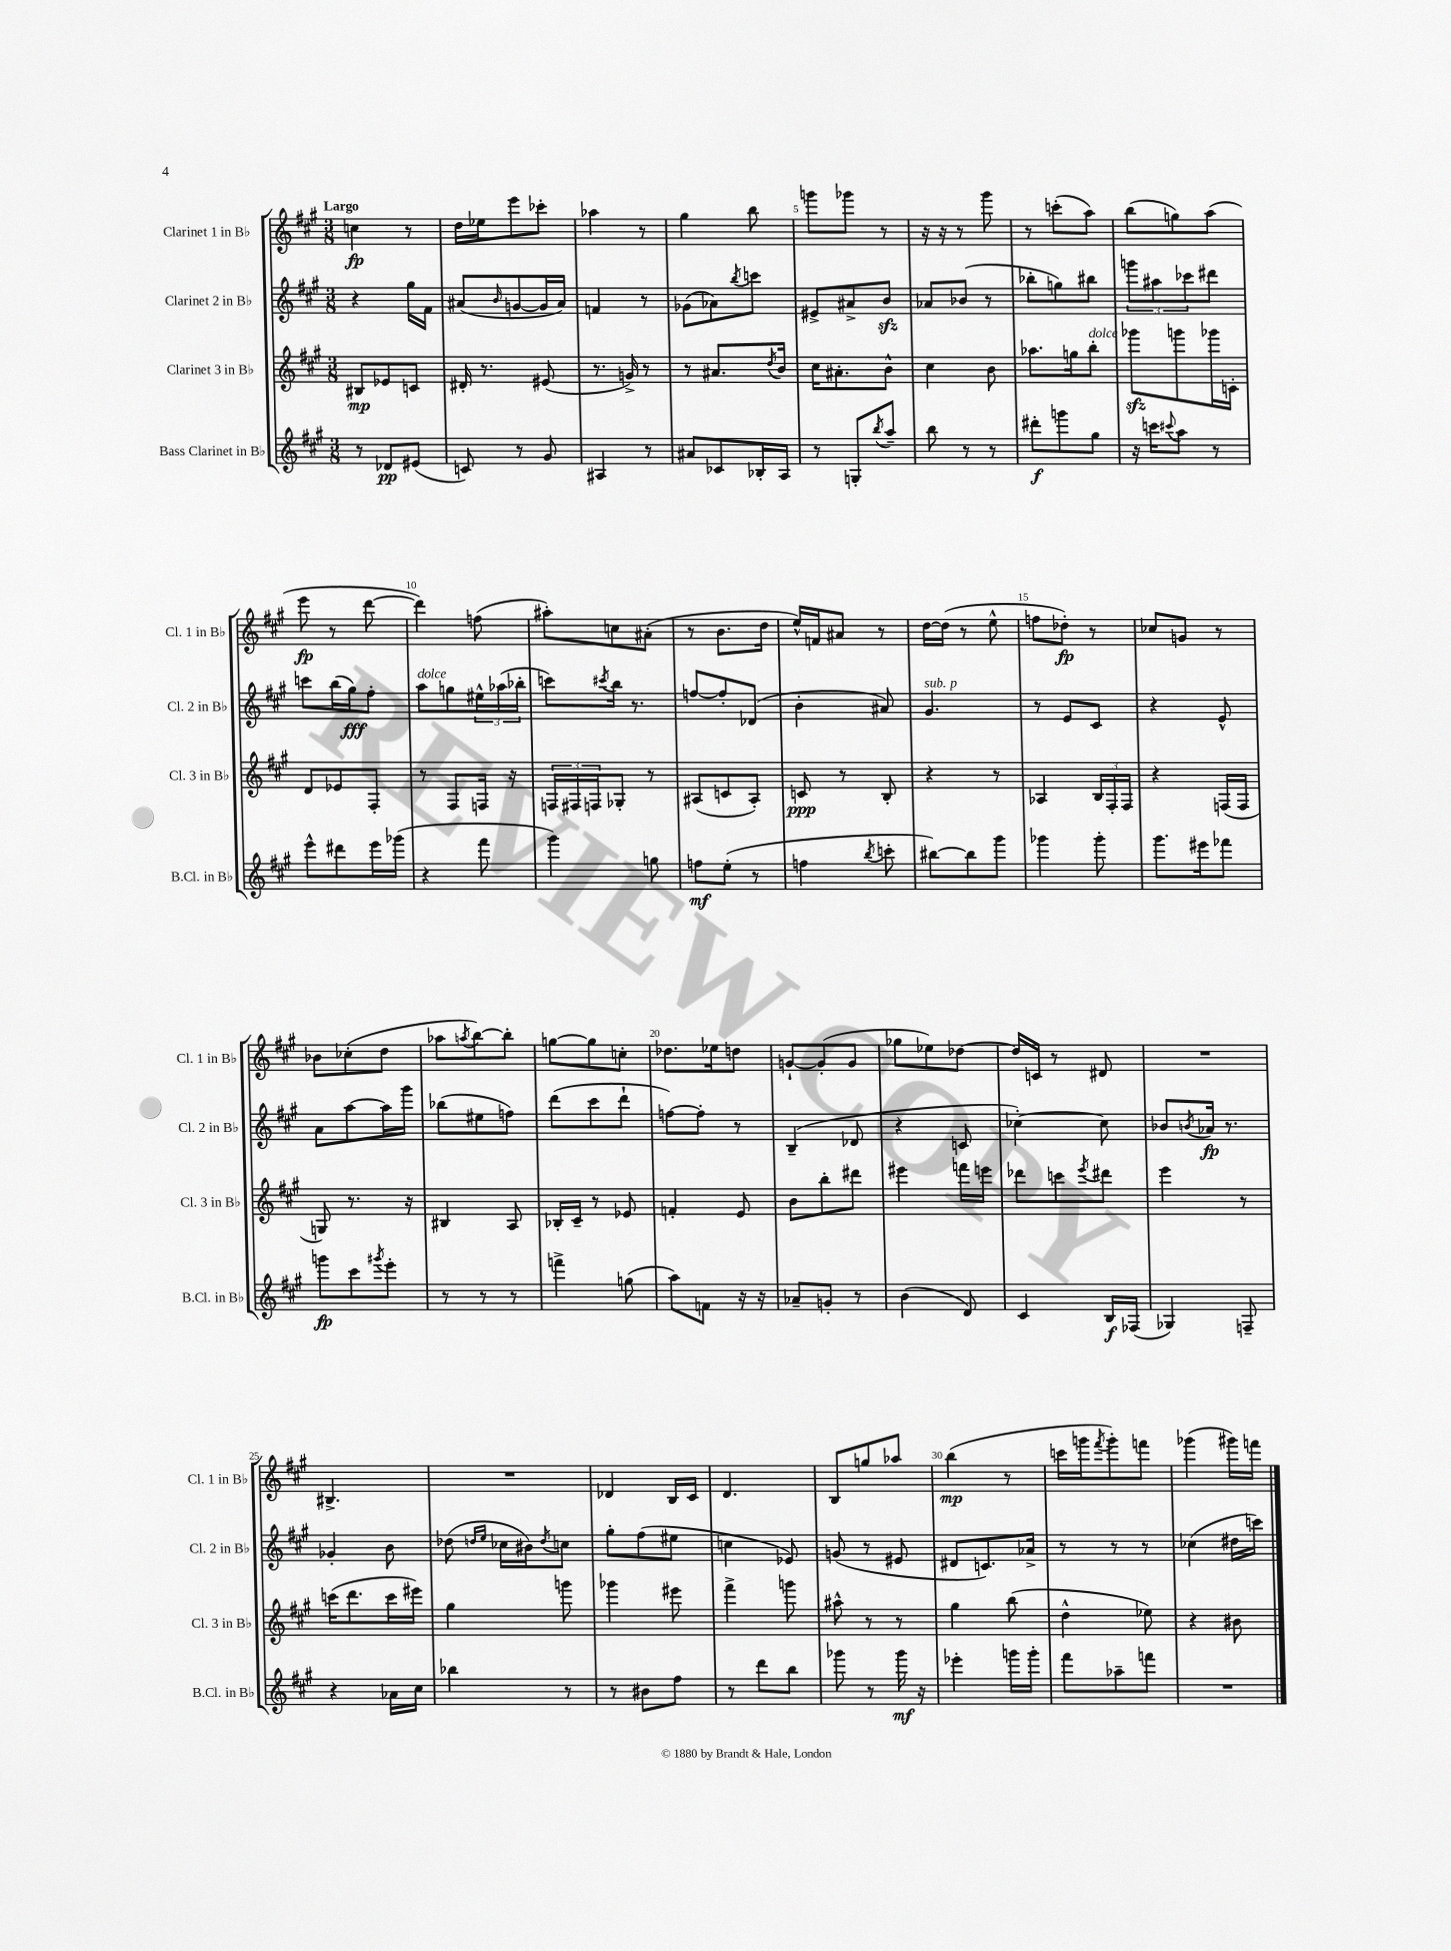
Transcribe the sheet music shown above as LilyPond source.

<<
\new StaffGroup <<
\new Staff = "s0" \with { instrumentName = "Clarinet 1 in Bb" shortInstrumentName = "Cl. 1 in Bb" } {
    \clef treble \key a \major \numericTimeSignature \time 3/8 \tempo "Largo"
    c''4\fp r8 |
    d''16 ees''16 e'''8 ces'''8-. |
    aes''4 r8 |
    gis''4 b''8 |
    g'''8 ges'''8 r8 |
    r16 r16 r8 gis'''8 |
    r8 c'''8-.( a''8) |
    b''8( g''8) a''8( |
    e'''8\fp r8 d'''8~ |
    d'''4) f''8( |
    ais''8-.) c''8 ais'8-.( |
    r8 b'8. d''16 |
    e''16-^) f'16 ais'8 r8 |
    d''16~ d''16( r8 e''8-^ |
    f''8 des''8-.\fp) r8 |
    ces''8 g'8 r8 |
    bes'8 ces''8-.( d''8 |
    aes''8 \acciaccatura { a''8 } b''8~) b''8-. |
    g''8~ g''8 c''8-. |
    des''8. ees''16 d''8 |
    g'8~-! g'8-.( g'8 |
    ges''8 ees''8) des''8~ |
    des''16 c'16 r8 dis'8 |
    R4. |
    bis4.-> |
    R4. |
    des'4 b16 cis'16 |
    d'4. |
    b8 g''8 aes''8 |
    b''4\mp( r8 |
    c'''16 g'''16 \acciaccatura { fis'''8 } g'''8-.) f'''8 |
    ges'''4( gis'''16) f'''16 \bar "|." |
}
\new Staff = "s1" \with { instrumentName = "Clarinet 2 in Bb" shortInstrumentName = "Cl. 2 in Bb" } {
    \clef treble \key a \major \numericTimeSignature \time 3/8
    r4 gis''16 fis'16 |
    ais'8( \grace { b'16 } g'8~ g'16 ais'16) |
    f'4 r8 |
    ges'8( aes'8) \acciaccatura { b''8 } c'''8 |
    eis'8-> ais'8-> b'8\sfz |
    aes'8 bes'8( r8 |
    bes''8-. g''8) bis''8 |
    \tuplet 3/2 { g'''8 ais''8 ces'''8 } dis'''8 |
    c'''8 b''16( gis''16\fff) fis''8-. |
    a''8^\markup { \italic "dolce" } g''8 \tuplet 3/2 { eis''16-^ aes''16( bes''16-. } |
    c'''8) \acciaccatura { cis'''8 } b''16 r8. |
    f''8~ f''8-. des'8( |
    b'4-. ais'8) |
    gis'4.^\markup { \italic "sub. p" } |
    r8 e'8 cis'8 |
    r4 e'8-^ |
    a'8 a''8~ a''16 gis'''16 |
    bes''8( eis''8 f''8) |
    d'''8( cis'''8 d'''8-! |
    f''8~) f''8-. r8 |
    b4--( des'8 |
    r4 c'8 |
    ces''4~-.) ces''8 |
    bes'8 \acciaccatura { b'8 } aes'16\fp r8. |
    ges'4-. b'8 |
    des''8( \grace { d''16 e''16 } ces''16 bis'16) \acciaccatura { d''8 } c''8 |
    gis''8-. fis''8( eis''8 |
    c''4 ees'8) |
    g'8( r8 eis'8 |
    dis'8 c'8.) aes'16-> |
    r8 r8 r8 |
    ces''4( dis''16 c'''16) \bar "|." |
}
\new Staff = "s2" \with { instrumentName = "Clarinet 3 in Bb" shortInstrumentName = "Cl. 3 in Bb" } {
    \clef treble \key a \major \numericTimeSignature \time 3/8
    bis8\mp ees'8 c'8 |
    dis'16-. r8. eis'8( |
    r8. g'16->) r8 |
    r8 ais'8. \acciaccatura { d''8 } b'16 |
    cis''16 ais'8.-. b'8-^ |
    cis''4 b'8 |
    aes''8. g''16 b''8-.^\markup { \italic "dolce" } |
    ges'''8\sfz g'''8 ges'''16 c'16-. |
    d'8 ees'8 fis8-. |
    r8 fis8 f16 r16 |
    \tuplet 3/2 { f16 fis16 f16 } ges8-. r8 |
    ais8( c'8 ais8-.) |
    c'8\ppp r8 b8-. |
    r4 r8 |
    aes4 \tuplet 3/2 { b16 fis16-. fis16 } |
    r4 f16( f16 |
    g8) r8. r16 |
    bis4 a8 |
    bes16-. cis'16-- r8 ees'8 |
    f'4-. e'8 |
    b'8 b''8-. dis'''8 |
    eis'''4 f'''16 e'''16 |
    des'''8 c'''8 \acciaccatura { e'''8 } dis'''8 |
    e'''4 r8 |
    c'''16( d'''8. c'''16 eis'''16) |
    gis''4 g'''8 |
    ges'''4 eis'''8 |
    fis'''4-> g'''8 |
    ais''8-^ r8 r8 |
    gis''4 b''8( |
    d''4-^ ees''8) |
    r4 bis'8 \bar "|." |
}
\new Staff = "s3" \with { instrumentName = "Bass Clarinet in Bb" shortInstrumentName = "B.Cl. in Bb" } {
    \clef treble \key a \major \numericTimeSignature \time 3/8
    r8 des'8\pp eis'8( |
    c'8) r8 gis'8 |
    ais4 r8 |
    ais'8 ces'8 bes16-. a16 |
    r8 g8-. \acciaccatura { b''8 } a''8-- |
    b''8 r8 r8 |
    dis'''8-.\f g'''8 gis''8 |
    r16 c'''16 \appoggiatura { cis'''8 } a''8 r8 |
    e'''8-^ dis'''8 e'''16 ges'''16( |
    r4 fis'''8 |
    gis'''4) g''8 |
    f''8\mf e''8-.( r8 |
    f''4 \acciaccatura { b''8 } c'''8-. |
    bis''8~) bis''8 gis'''8 |
    ges'''4 ges'''8-. |
    gis'''8. eis'''16 fes'''8 |
    g'''8\fp cis'''8 \acciaccatura { gis'''8 } e'''8-. |
    r8 r8 r8 |
    f'''4-> g''8( |
    a''8) f'8 r16 r16 |
    aes'8-- g'8-. r8 |
    b'4( d'8) |
    cis'4 b16\f fes16( |
    ges4) f8-- |
    r4 aes'16 cis''16 |
    bes''4 r8 |
    r8 bis'8 fis''8 |
    r8 d'''8 b''8 |
    ges'''8 r8 ges'''16\mf r16 |
    ees'''4-. g'''16 g'''16-. |
    fis'''8 aes''8-- f'''8 |
    R4. \bar "|." |
}
>>
>>
\layout { \context { \Score \override BarNumber.break-visibility = ##(#f #t #t) barNumberVisibility = #(every-nth-bar-number-visible 5) } }
